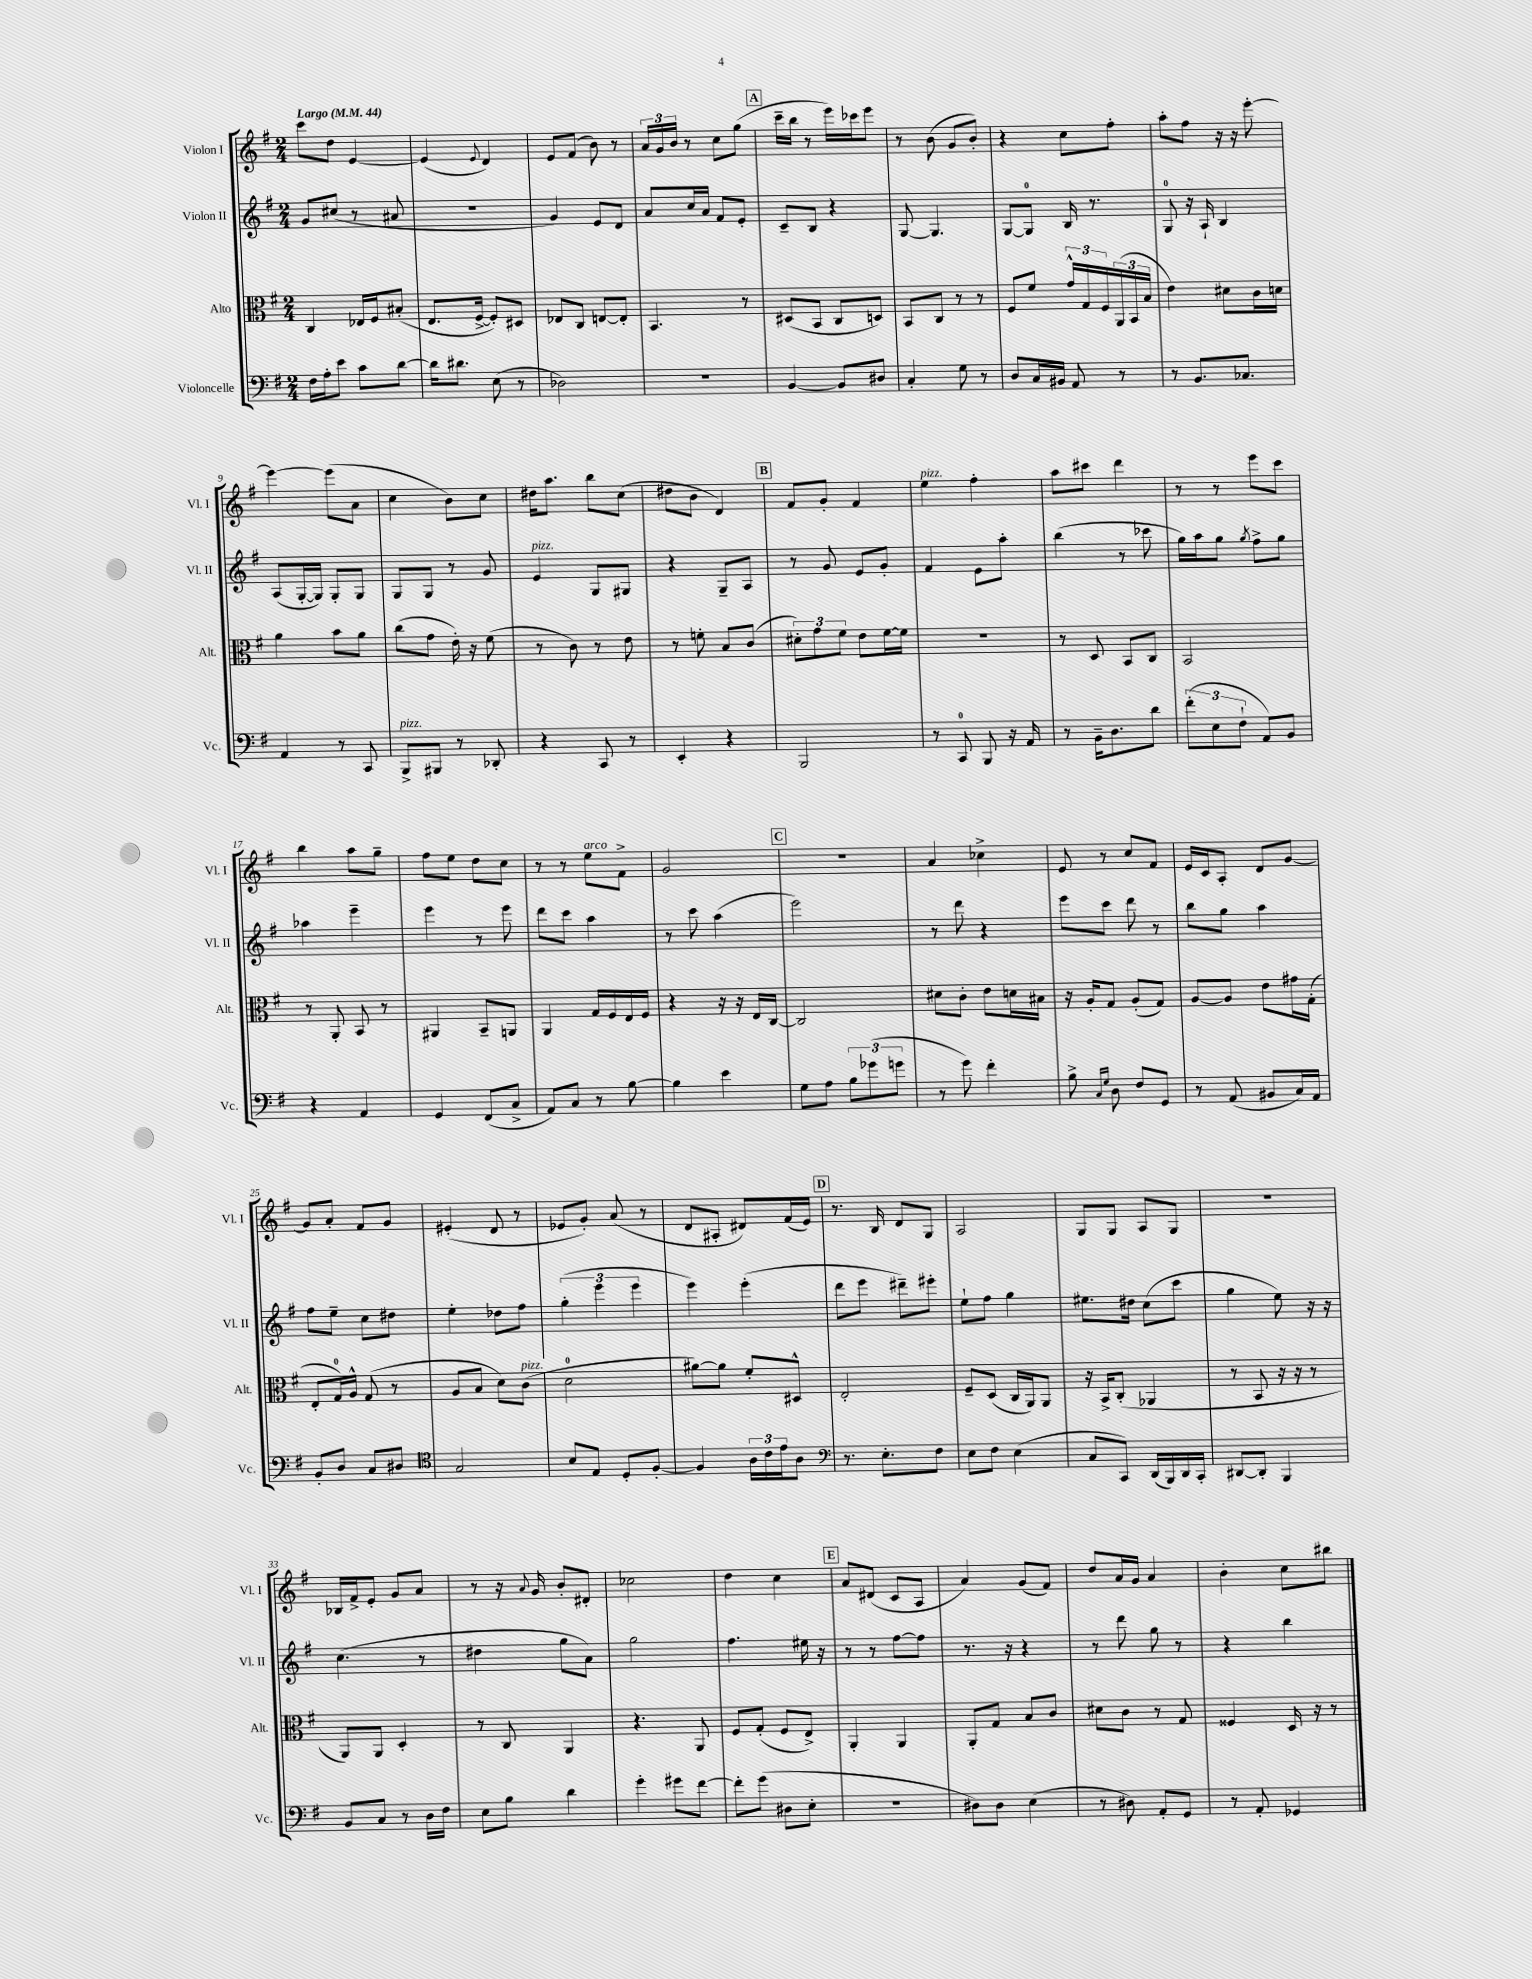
<<
\new StaffGroup <<
\new Staff = "s0" \with { instrumentName = "Violon I" shortInstrumentName = "Vl. I" } {
    \clef treble \key g \major \numericTimeSignature \time 2/4 \tempo "Largo" 4 = 44
    c'''8 d''8 e'4~ |
    e'4( \appoggiatura { e'8 } d'4) |
    e'8 fis'8( b'8) r8 |
    \tuplet 3/2 { a'16 g'16 b'16 } r8 c''8 g''8( |
    \mark \markup { \box "A" } c'''16-- b''16 r8 e'''16) ces'''16 e'''8 |
    r8 b'8( g'8 b'8-.) |
    r4 c''8 fis''8-. |
    a''8-. fis''8 r16 r16 e'''8~-. |
    e'''4~ e'''8( a'8 |
    c''4 b'8) c''8 |
    dis''16 a''8. b''8 c''8( |
    dis''8 b'8 d'4) |
    \mark \markup { \box "B" } fis'8 g'8-. fis'4 |
    e''4^\markup { \italic "pizz." } fis''4-. |
    a''8 cis'''8 d'''4 |
    r8 r8 e'''8 c'''8 |
    b''4 a''8 g''8-- |
    fis''8 e''8 d''8 c''8 |
    r8 r8 e''8^\markup { \italic "arco" } fis'8-> |
    g'2 |
    \mark \markup { \box "C" } r2 |
    a'4 ces''4-> |
    e'8 r8 c''8 fis'8 |
    e'16 c'16 a8-. d'8 g'8~ |
    g'8 a'8-. fis'8 g'8 |
    eis'4-.( d'8 r8 |
    ees'8 g'8-.) a'8( r8 |
    d'8 ais8-. dis'8) fis'16( e'16) |
    \mark \markup { \box "D" } r8. b16 d'8 g8 |
    a2 |
    g8 g8 a8 g8 |
    r2 |
    bes16 fis'16-> e'8-. g'8 a'8 |
    r8 r16 \appoggiatura { a'8 } g'16 b'8-. dis'8-. |
    ces''2 |
    d''4 c''4 |
    \mark \markup { \box "E" } a'8 dis'8( c'8 a8 |
    a'4) g'8( fis'8) |
    d''8 a'16 g'16 a'4 |
    b'4-. c''8 bis''8 \bar "|." |
}
\new Staff = "s1" \with { instrumentName = "Violon II" shortInstrumentName = "Vl. II" } {
    \clef treble \key g \major \numericTimeSignature \time 2/4
    g'8 cis''8( r8 ais'8 |
    r2 |
    g'4) e'8 d'8 |
    a'8 c''16 a'16 fis'8 e'8-. |
    \mark \markup { \box "A" } c'8-- b8 r4 |
    g8~ g4. |
    g8~ g8-0 b16 r8. |
    g8-0 r16 a16-! b4 |
    a8( g16~-. g16) g8-. g8 |
    g8 g8 r8 g'8 |
    e'4^\markup { \italic "pizz." } g8 gis8 |
    r4 g8-- a8 |
    \mark \markup { \box "B" } r8 g'8 e'8 g'8-. |
    fis'4 e'8 a''8-. |
    b''4( r8 ces'''8 |
    g''16) a''16 g''8 \acciaccatura { g''8 } fis''8-> g''8 |
    aes''4 e'''4-- |
    e'''4 r8 e'''8 |
    d'''8 c'''8 a''4 |
    r8 c'''8 a''4( |
    \mark \markup { \box "C" } e'''2) |
    r8 d'''8 r4 |
    e'''8 c'''8 d'''8 r8 |
    b''8 g''8 a''4 |
    fis''8 e''8-- c''8 dis''8 |
    e''4-. des''8 fis''8 |
    \tuplet 3/2 { g''4-.( e'''4 e'''4 } |
    e'''4) e'''4-.( |
    \mark \markup { \box "D" } d'''8 e'''8 dis'''8--) eis'''8-. |
    e''8-! fis''8 g''4 |
    eis''8. dis''16 c''8( c'''8 |
    g''4 e''8) r16 r16 |
    c''4.( r8 |
    dis''4 g''8 a'8) |
    g''2 |
    fis''4. eis''16 r16 |
    \mark \markup { \box "E" } r8 r8 fis''8~ fis''8 |
    r8. r16 r4 |
    r8 d'''8 g''8 r8 |
    r4 b''4 \bar "|." |
}
\new Staff = "s2" \with { instrumentName = "Alto" shortInstrumentName = "Alt." } {
    \clef alto \key g \major \numericTimeSignature \time 2/4
    c4 ees16 fis16 bis8-.( |
    e8. fis16~-> fis8-.) dis8 |
    ees8 c8 e8~ e8-. |
    b,4. r8 |
    \mark \markup { \box "A" } dis8( b,8 c8 d8) |
    b,8 c8 r8 r8 |
    fis8 fis'8 \tuplet 3/2 { g'16-^ g16 fis16 } \tuplet 3/2 { a,16( b,16 b16 } |
    e'4) dis'8 c'16 d'16 |
    a'4 b'8 a'8 |
    c''8( g'8 e'16-.) r16 fis'8( |
    r8 c'8) r8 e'8 |
    r8 f'8-. b8 c'8( |
    \mark \markup { \box "B" } \tuplet 3/2 { dis'8-.) g'8 fis'8 } e'8 fis'16~ fis'16 |
    r2 |
    r8 d8 b,8 c8 |
    b,2 |
    r8 a,8-. b,8 r8 |
    ais,4 b,8-- a,8 |
    a,4 g16 fis16 e16 fis16 |
    r4 r16 r16 e16 c16~ |
    \mark \markup { \box "C" } c2 |
    dis'8 c'8-. e'8 d'16 bis16 |
    r16 a16-. g8 a8-.( g8) |
    a8~ a8 e'8 gis'16 g16-.( |
    e8-. g16-0) a16-^ g8( r8 |
    a8 b8 d'8) c'8^\markup { \italic "pizz." }( |
    d'2-0 |
    ais'8~) ais'8 fis'8-. dis8-^ |
    \mark \markup { \box "D" } e2-. |
    fis8-- d8( c16 a,16) a,8 |
    r16 b,16-> c8-.( aes,4 |
    r8 b,8 r16 r16 r8 |
    a,8) a,8 d4-. |
    r8 c8 a,4 |
    r4. a,8 |
    fis8 g8-.( fis8 e8->) |
    \mark \markup { \box "E" } a,4-. a,4 |
    a,8-. g8 b8 c'8 |
    dis'8 c'8 r8 g8 |
    fisis4 d16 r16 r8 \bar "|." |
}
\new Staff = "s3" \with { instrumentName = "Violoncelle" shortInstrumentName = "Vc." } {
    \clef bass \key g \major \numericTimeSignature \time 2/4
    fis16 a16-. e'8 c'8 d'8~ |
    d'16 dis'8. e8( r8 |
    des2) |
    r2 |
    \mark \markup { \box "A" } b,4~ b,8 dis8 |
    c4-. g8 r8 |
    d8 c16 bis,16 a,8 r8 |
    r8 b,8. ces8. |
    a,4 r8 c,8 |
    b,,8->^\markup { \italic "pizz." } bis,,8 r8 des,8-. |
    r4 c,8 r8 |
    e,4-. r4 |
    \mark \markup { \box "B" } b,,2 |
    r8 c,8-0 b,,8 r16 a,16 |
    r8 b,16-- d8. d'8 |
    \tuplet 3/2 { fis'8-.( e8 fis8-! } a,8) b,8 |
    r4 a,4 |
    g,4 fis,8( c8-> |
    a,8) c8 r8 b8~ |
    b4 e'4 |
    \mark \markup { \box "C" } g8 a8 \tuplet 3/2 { b8 ges'8( g'8 } |
    r8 g'8) fis'4-. |
    b8-> \grace { c16 g16 } d8 fis8 g,8 |
    r8 a,8( bis,8 c16) a,16 |
    b,8-. d8 c8 dis8 |
    \clef tenor g2 |
    b8 e8 d8-. fis8~-. |
    fis4 \tuplet 3/2 { a16 c'16 e'16 } a8 |
    \mark \markup { \box "D" } \clef bass r8. e8.-. fis8 |
    e8 fis8 e4( |
    c8 c,8) d,16( b,,16) d,16 c,16-. |
    dis,8~ dis,8-. b,,4 |
    b,8 c8 r8 d16 fis16 |
    e8 b8 d'4 |
    g'4-. gis'8 fis'8~ |
    fis'8-. g'8( dis8 e8-. |
    \mark \markup { \box "E" } r2 |
    dis8) dis8 e4( |
    r8 dis8) a,8-. g,8 |
    r8 a,8-. ges,4 \bar "|." |
}
>>
>>
